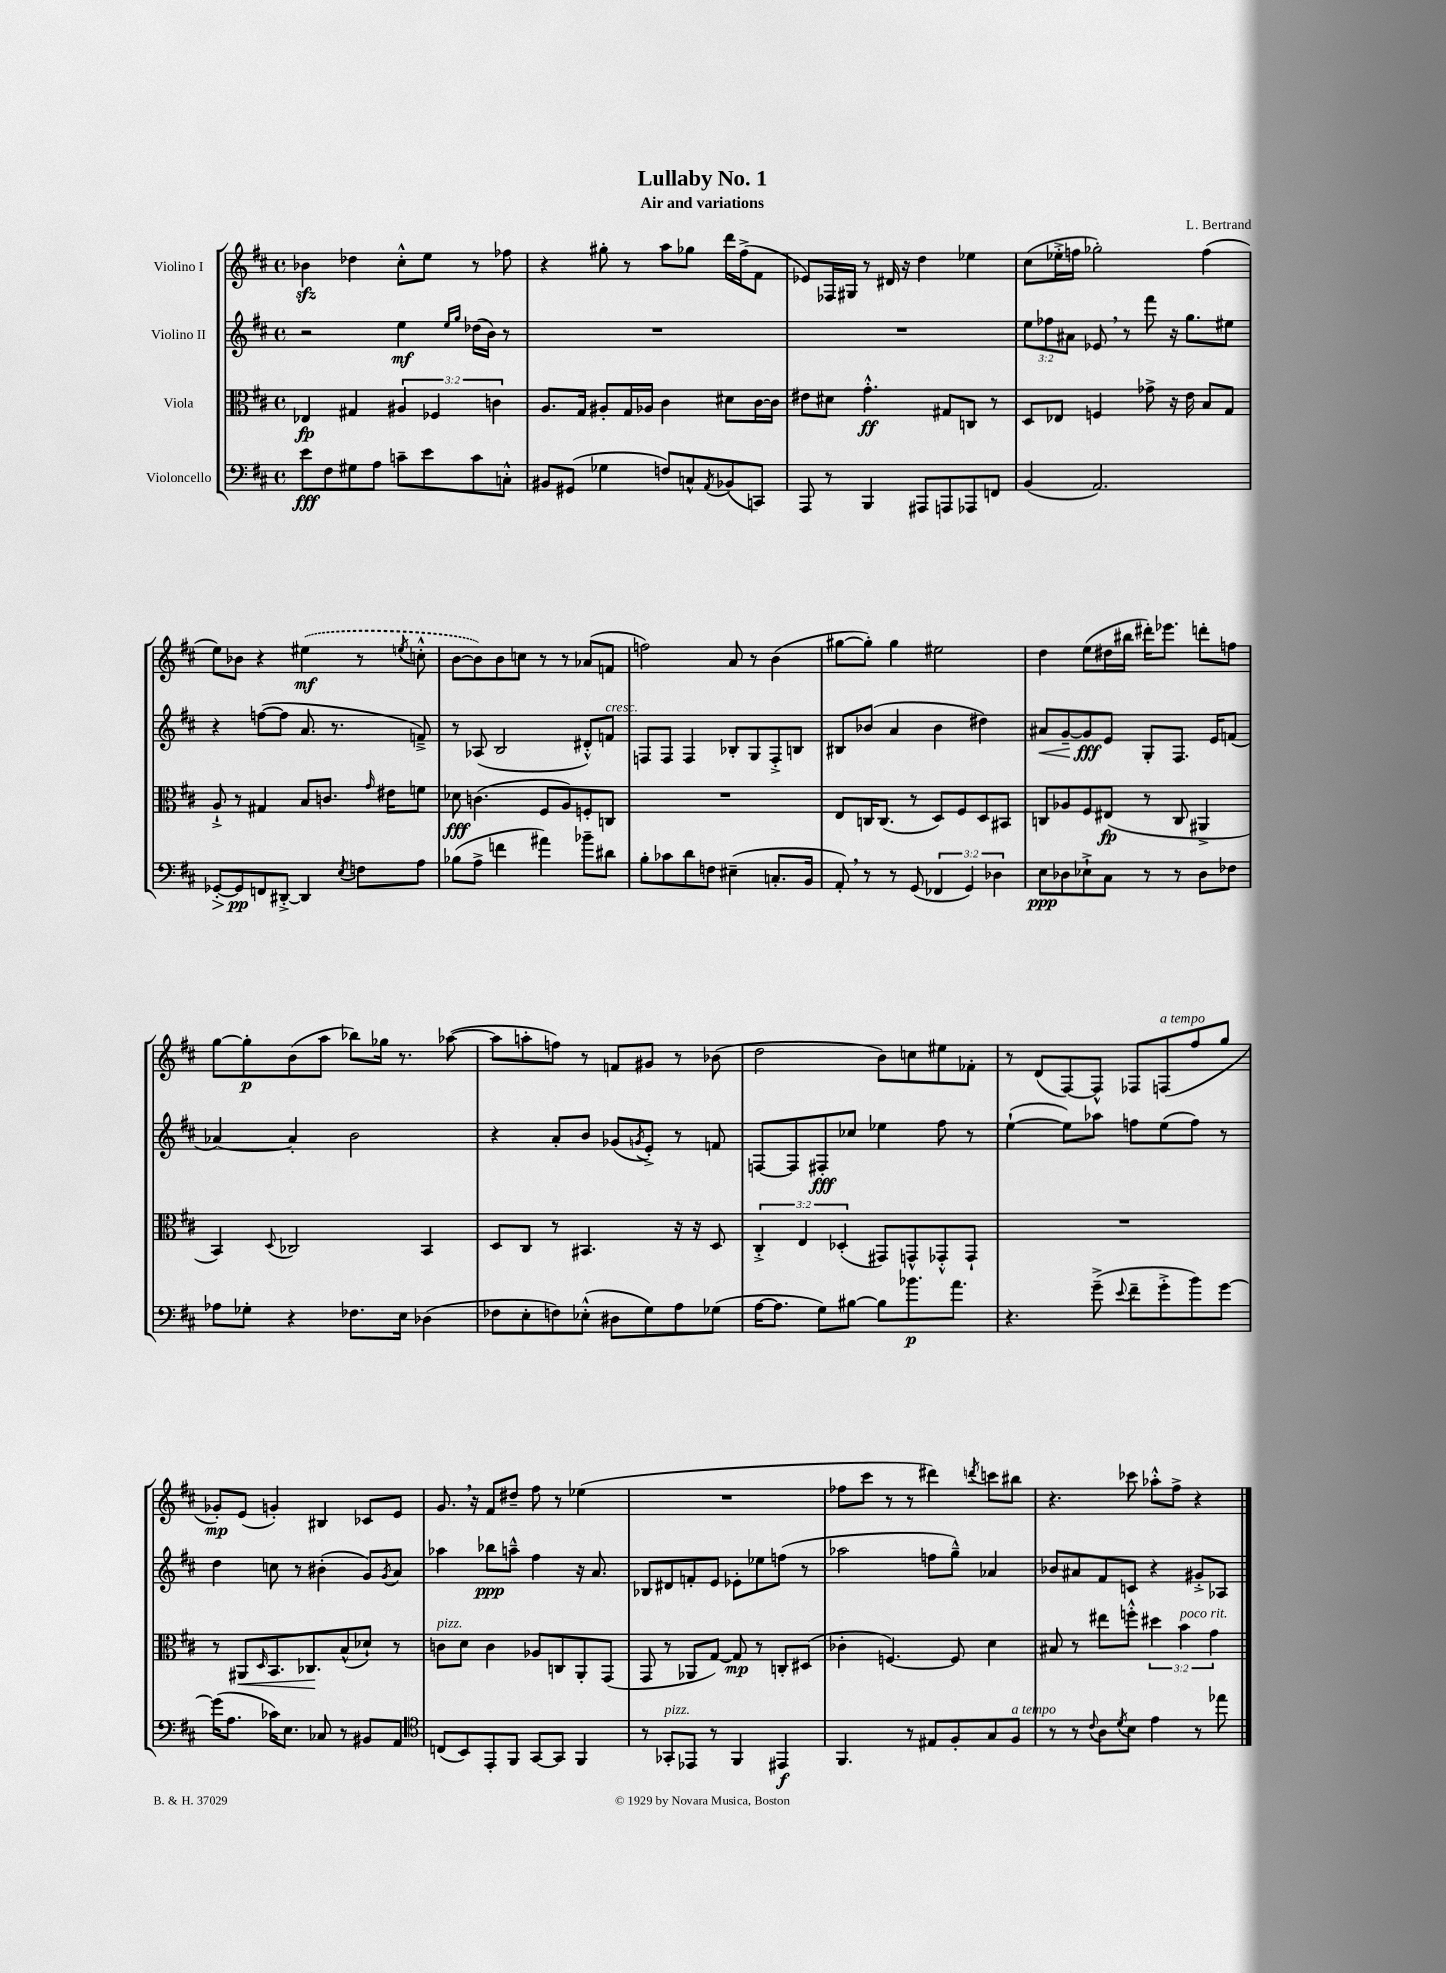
\header { title = "Lullaby No. 1" composer = "L. Bertrand" subtitle = "Air and variations" }
<<
\new StaffGroup <<
\new Staff = "s0" \with { instrumentName = "Violino I" } {
    \clef treble \key d \major \defaultTimeSignature \time 4/4
    bes'4\sfz des''4 cis''8-.-^ e''8 r8 fes''8 |
    r4 gis''8-. r8 a''8 ges''8 d'''16 fis''16->( fis'8 |
    ees'8) fes16 gis16 r8 dis'16 r16 d''4 ees''4 |
    cis''8( ees''16-.-> f''16 ges''2-.) f''4( |
    e''8) bes'8 r4 \once \slurDashed eis''4\mf( r8 \acciaccatura { e''8 } c''8-.-^ |
    b'8~ b'8) b'8 c''8 r8 r8 aes'8( f'8 |
    f''2) a'8 r8 b'4( |
    gis''8~ gis''8-.) gis''4 eis''2 |
    d''4 e''8( dis''16 bis''16 dis'''16-.) ees'''8. d'''8-. f''8 |
    g''8~ g''8-.\p b'8( a''8 bes''8) ges''16 r8. aes''8~( |
    aes''8 a''8-. f''8) r8 f'8 gis'8 r8 bes'8( |
    d''2 b'8) c''8 eis''8 fes'8-. |
    r8 d'8( fis8~) fis8-^ fes8 f8^\markup { \italic "a tempo" }( fis''8 g''8 |
    ges'8-.\mp) e'8( g'4-.) bis4 ces'8 e'8 |
    g'8. \breathe r16 fis'8 dis''8-- fis''8 r8 ees''4( |
    R1 |
    fes''8 cis'''8 r8 r8 dis'''4) \acciaccatura { d'''8 } c'''8 bis''8 |
    r4. ces'''8 aes''8-.-^ fis''8-> r4 \bar "|." |
}
\new Staff = "s1" \with { instrumentName = "Violino II" } {
    \clef treble \key d \major \defaultTimeSignature \time 4/4 \override Staff.TupletNumber.text = #tuplet-number::calc-fraction-text
    r2 e''4\mf \grace { e''16 g''16 } des''16( b'16) r8 |
    R1 |
    R1 |
    \tuplet 3/2 { e''8 fes''8 ais'8 } ees'8 \breathe r8 fis'''8 r16 g''8. eis''8 |
    r4 f''8~( f''8 a'8. r8. f'8--->) |
    r8 aes8( b2 dis'8-.-^) f'8^\markup { \italic "cresc." } |
    f8 f8 f4 bes8-. g8 f8-.-> b8 |
    bis8 bes'8( a'4 bes'4 dis''4) |
    ais'8\< g'8~-- g'8\fff\! e'8 g8-. fis8. e'16 f'8( |
    aes'4~) aes'4-. b'2 |
    r4 a'8-. b'8 ges'8( \acciaccatura { g'8 } e'8-.->) r8 f'8 |
    f8~ f8 fis8-.\fff ces''8 ees''4 fis''8 r8 |
    e''4~-!( e''8) aes''8 f''8 e''8( f''8) r8 |
    d''4 c''8 r8 bis'4-.( g'8) \acciaccatura { g'8 } a'8 |
    aes''4 bes''8\ppp a''8---^ fis''4 r16 a'8. |
    bes8 dis'8 f'8-. e'8 ees'8-. ees''8 f''8( r8 |
    aes''2 f''8 g''8---^) aes'4 |
    bes'8 ais'8 fis'8 c'8 r4 gis'8-.-> aes8 \bar "|." |
}
\new Staff = "s2" \with { instrumentName = "Viola" } {
    \clef alto \key d \major \defaultTimeSignature \time 4/4 \override Staff.TupletNumber.text = #tuplet-number::calc-fraction-text
    ees4\fp gis4 \tuplet 3/2 { ais4 fes4 c'4 } |
    a8. g16 ais8-. g16 aes16 cis'4 dis'8 cis'16~ cis'16 |
    eis'8 dis'8 g'4.-.-^\ff gis8 c8 r8 |
    d8 ees8 f4 ges'8-> r16 e'16 b8 g8 |
    a8-!-> r8 gis4 b8 c'8. \grace { g'16 } eis'16 f'8 |
    des'8\fff c'4.( fis8 a8) f8-. c8 |
    R1 |
    e8 c16 c8.( r8 d8) fis8 d8 bis,8 |
    c8 aes8 fis8 eis8\fp( r8 c8 ais,4-> |
    b,4) \appoggiatura { d8 } ces2 b,4 |
    d8 cis8 r8 bis,4. r16 r16 d8 |
    \tuplet 3/2 { cis4-.-> e4 des4-.( } gis,8) g,8-^ ges,8-.-^ ges,8-! |
    R1 |
    r8 ais,8\< \grace { d16 } b,8. ces8.\! b8-^( des'8-!) r8 |
    c'8^\markup { \italic "pizz." } d'8 c'4 aes8 c8 a,8-. g,8( |
    g,8 r8 aes,8 g8~) g8\mp r8 c8-. dis8( |
    ces'4-. f4.~) f8 d'4 |
    bis8 r8 eis''8 f''8-.-^ \tuplet 3/2 { dis''4 b'4^\markup { \italic "poco rit." } g'4 } \bar "|." |
}
\new Staff = "s3" \with { instrumentName = "Violoncello" } {
    \clef bass \key d \major \defaultTimeSignature \time 4/4 \override Staff.TupletNumber.text = #tuplet-number::calc-fraction-text
    e'8\fff fis8 gis8 a8 c'8-- e'8 c'8 c8-.-^ |
    bis,8 gis,8( ges4 f8) c8-^ \acciaccatura { a,8 } bes,8( c,8) |
    a,,8 r8 b,,4 ais,,8 a,,8 aes,,8 f,8 |
    b,4( a,2.) |
    ges,8~-.\> ges,8\pp\! f,8 dis,8~-.-> dis,4 \acciaccatura { e8 } f8 a8 |
    bes8( a8-> f'4 ais'4) bes'8-- dis'8 |
    b8-. ces'8 d'8 f8 eis4--( c8.-. b,16 |
    a,8-.) \breathe r8 r8 g,8( \tuplet 3/2 { fes,4 g,4) des4 } |
    e8\ppp des8 ees8-!-> cis8 r8 r8 des8 fes8 |
    aes8 ges8-. r4 fes8. e16 des4( |
    fes8 e8-. f8) ees8-.-^( dis8 g8) a8 ges8( |
    a16~ a8. g8) bis8~ bis8 bes'8.\p a'8. |
    r4. g'8--->( \appoggiatura { e'8 } fis'8-- g'8-.-> b'8) g'8~ |
    g'16( a8. ces'16) e8. ces8 r8 bis,8 a,8 |
    \clef tenor c8( b,8) e,8-. fis,8 g,8~ g,8 fis,4 |
    r8 ges,8-.^\markup { \italic "pizz." } ees,8 r8 fis,4 eis,4\f |
    fis,4. r8 eis8 fis8-. g8 fis8^\markup { \italic "a tempo" } |
    r8 r8 \appoggiatura { cis'8 } a8 \acciaccatura { d'8 } b8 e'4 r8 ees''8 \bar "|." |
}
>>
>>
\layout { \context { \Score \remove "Bar_number_engraver" } }
